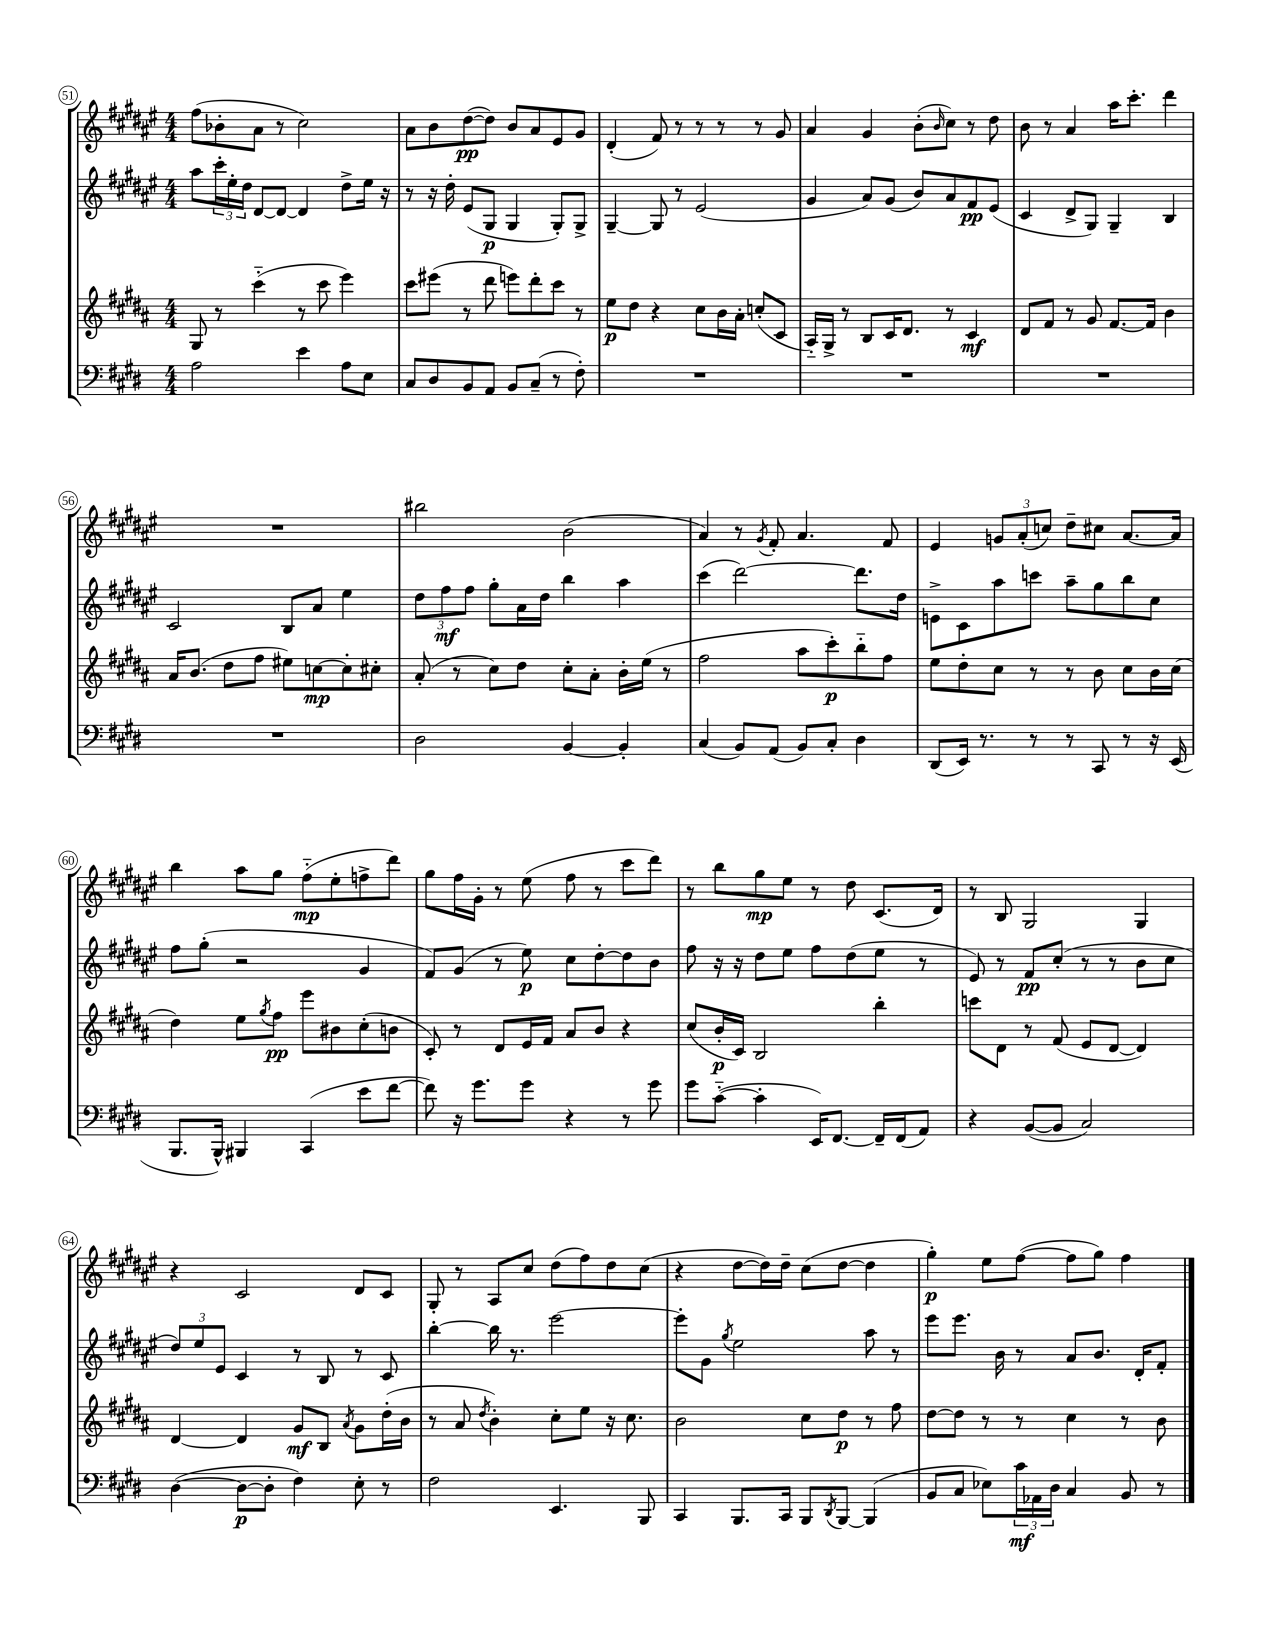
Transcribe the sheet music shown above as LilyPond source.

<<
\new StaffGroup <<
\new Staff = "s0" {
    \clef treble \key fis \major \numericTimeSignature \time 4/4
    fis''8( bes'8-. ais'8 r8 cis''2) |
    ais'8 b'8 dis''8~\pp( dis''8) b'8 ais'8 eis'8 gis'8 |
    dis'4-.( fis'8) r8 r8 r8 r8 gis'8 |
    ais'4 gis'4 b'8-.( \grace { b'16 } cis''8) r8 dis''8 |
    b'8 r8 ais'4 ais''16 cis'''8.-. dis'''4 |
    R1 |
    bis''2 b'2( |
    ais'4) r8 \acciaccatura { gis'8 } fis'8-. ais'4. fis'8 |
    eis'4 \tuplet 3/2 { g'8 ais'8-.( c''8) } dis''8-- cis''8 ais'8.~ ais'16 |
    b''4 ais''8 gis''8 fis''8-_\mp( eis''8-. f''8-> dis'''8) |
    gis''8 fis''16 gis'16-. r8 eis''8( fis''8 r8 cis'''8 dis'''8) |
    r8 b''8 gis''8\mp eis''8 r8 dis''8 cis'8.( dis'16) |
    r8 b8 gis2 gis4 |
    r4 cis'2 dis'8 cis'8 |
    gis8-. r8 ais8 cis''8 dis''8( fis''8) dis''8 cis''8( |
    r4 dis''8~ dis''16) dis''16-- cis''8( dis''8~ dis''4 |
    gis''4-.\p) eis''8 fis''8~( fis''8 gis''8) fis''4 \bar "|." |
}
\new Staff = "s1" {
    \clef treble \key fis \major \numericTimeSignature \time 4/4
    ais''8 \tuplet 3/2 { cis'''16-. eis''16-. dis''16 } dis'8~ dis'8~ dis'4 dis''8-> eis''16 r16 |
    r8 r16 dis''16-. eis'8( gis8\p gis4 gis8-.) gis8-> |
    gis4~-- gis8 r8 eis'2( |
    gis'4 ais'8) gis'8( b'8) ais'8 fis'8\pp eis'8( |
    cis'4 dis'8-> gis8) gis4-- b4 |
    cis'2 b8 ais'8 eis''4 |
    \tuplet 3/2 { dis''8 fis''8\mf fis''8 } gis''8-. ais'16 dis''16 b''4 ais''4 |
    cis'''4( dis'''2~) dis'''8. dis''16 |
    e'8-> cis'8 ais''8 c'''8 ais''8-- gis''8 b''8 cis''8 |
    fis''8 gis''8-.( r2 gis'4 |
    fis'8) gis'8( r8 eis''8\p) cis''8 dis''8~-. dis''8 b'8 |
    fis''8 r16 r16 dis''8 eis''8 fis''8 dis''8( eis''8 r8 |
    eis'8) r8 fis'8\pp cis''8-.( r8 r8 b'8 cis''8 |
    \tuplet 3/2 { dis''8) eis''8 eis'8 } cis'4 r8 b8 r8 cis'8 |
    b''4~-. b''16 r8. eis'''2~ |
    eis'''8-. gis'8 \acciaccatura { gis''8 } eis''2 ais''8 r8 |
    eis'''8 eis'''8. b'16 r8 ais'8 b'8. dis'16-. fis'8-. \bar "|." |
}
\new Staff = "s2" {
    \clef treble \key b \major \numericTimeSignature \time 4/4
    gis8 r8 cis'''4-_( r8 cis'''8 e'''4) |
    cis'''8 eis'''8( r8 dis'''8 e'''8) dis'''8-. cis'''8 r8 |
    e''8\p dis''8 r4 cis''8 b'16 ais'16-. c''8-.( cis'8 |
    ais16-_) gis16-> r8 b8 cis'16 dis'8. r8 cis'4\mf |
    dis'8 fis'8 r8 gis'8 fis'8.~ fis'16 b'4 |
    ais'16 b'8.( dis''8 fis''8 eis''8) c''8~\mp c''8-. cis''8-. |
    ais'8-.( r8 cis''8) dis''8 cis''8-. ais'8-. b'16-. e''16( r8 |
    fis''2 ais''8 cis'''8-.\p) b''8-_ fis''8 |
    e''8 dis''8-. cis''8 r8 r8 b'8 cis''8 b'16 cis''16( |
    dis''4) e''8 \acciaccatura { gis''8 } fis''8\pp e'''8 bis'8 cis''8-.( b'8 |
    cis'8-.) r8 dis'8 e'16 fis'16 ais'8 b'8 r4 |
    cis''8( b'16-.\p cis'16) b2 b''4-. |
    c'''8 dis'8 r8 fis'8( e'8 dis'8~ dis'4) |
    dis'4~ dis'4 gis'8\mf b8 \acciaccatura { ais'8 } gis'8 dis''16-.( b'16 |
    r8 ais'8 \acciaccatura { dis''8 } b'4-.) cis''8-. e''8 r16 cis''8. |
    b'2 cis''8 dis''8\p r8 fis''8 |
    dis''8~ dis''8 r8 r8 cis''4 r8 b'8 \bar "|." |
}
\new Staff = "s3" {
    \clef bass \key e \major \numericTimeSignature \time 4/4
    a2 e'4 a8 e8 |
    cis8 dis8 b,8 a,8 b,8 cis8--( r8 fis8-.) |
    R1 |
    R1 |
    R1 |
    R1 |
    dis2 b,4~ b,4-. |
    cis4( b,8) a,8( b,8) cis8-. dis4 |
    dis,8( e,16) r8. r8 r8 cis,8 r8 r16 e,16( |
    b,,8. b,,16-^) bis,,4 cis,4( e'8 fis'8~ |
    fis'8) r16 gis'8. gis'8 r4 r8 gis'8 |
    gis'8 cis'8~-_( cis'4-. e,16) fis,8.~ fis,16-- fis,16( a,8) |
    r4 b,8~( b,8 cis2) |
    dis4~( dis8~\p dis8-. fis4) e8-. r8 |
    fis2 e,4. b,,8 |
    cis,4 b,,8. cis,16 b,,8 \acciaccatura { dis,8 } b,,8~ b,,4( |
    b,8 cis8 ees8) \tuplet 3/2 { cis'16\mf aes,16 dis16 } cis4 b,8 r8 \bar "|." |
}
>>
>>
\layout { \context { \Score currentBarNumber = #51 \override BarNumber.stencil = #(make-stencil-circler 0.1 0.3 ly:text-interface::print) } }
